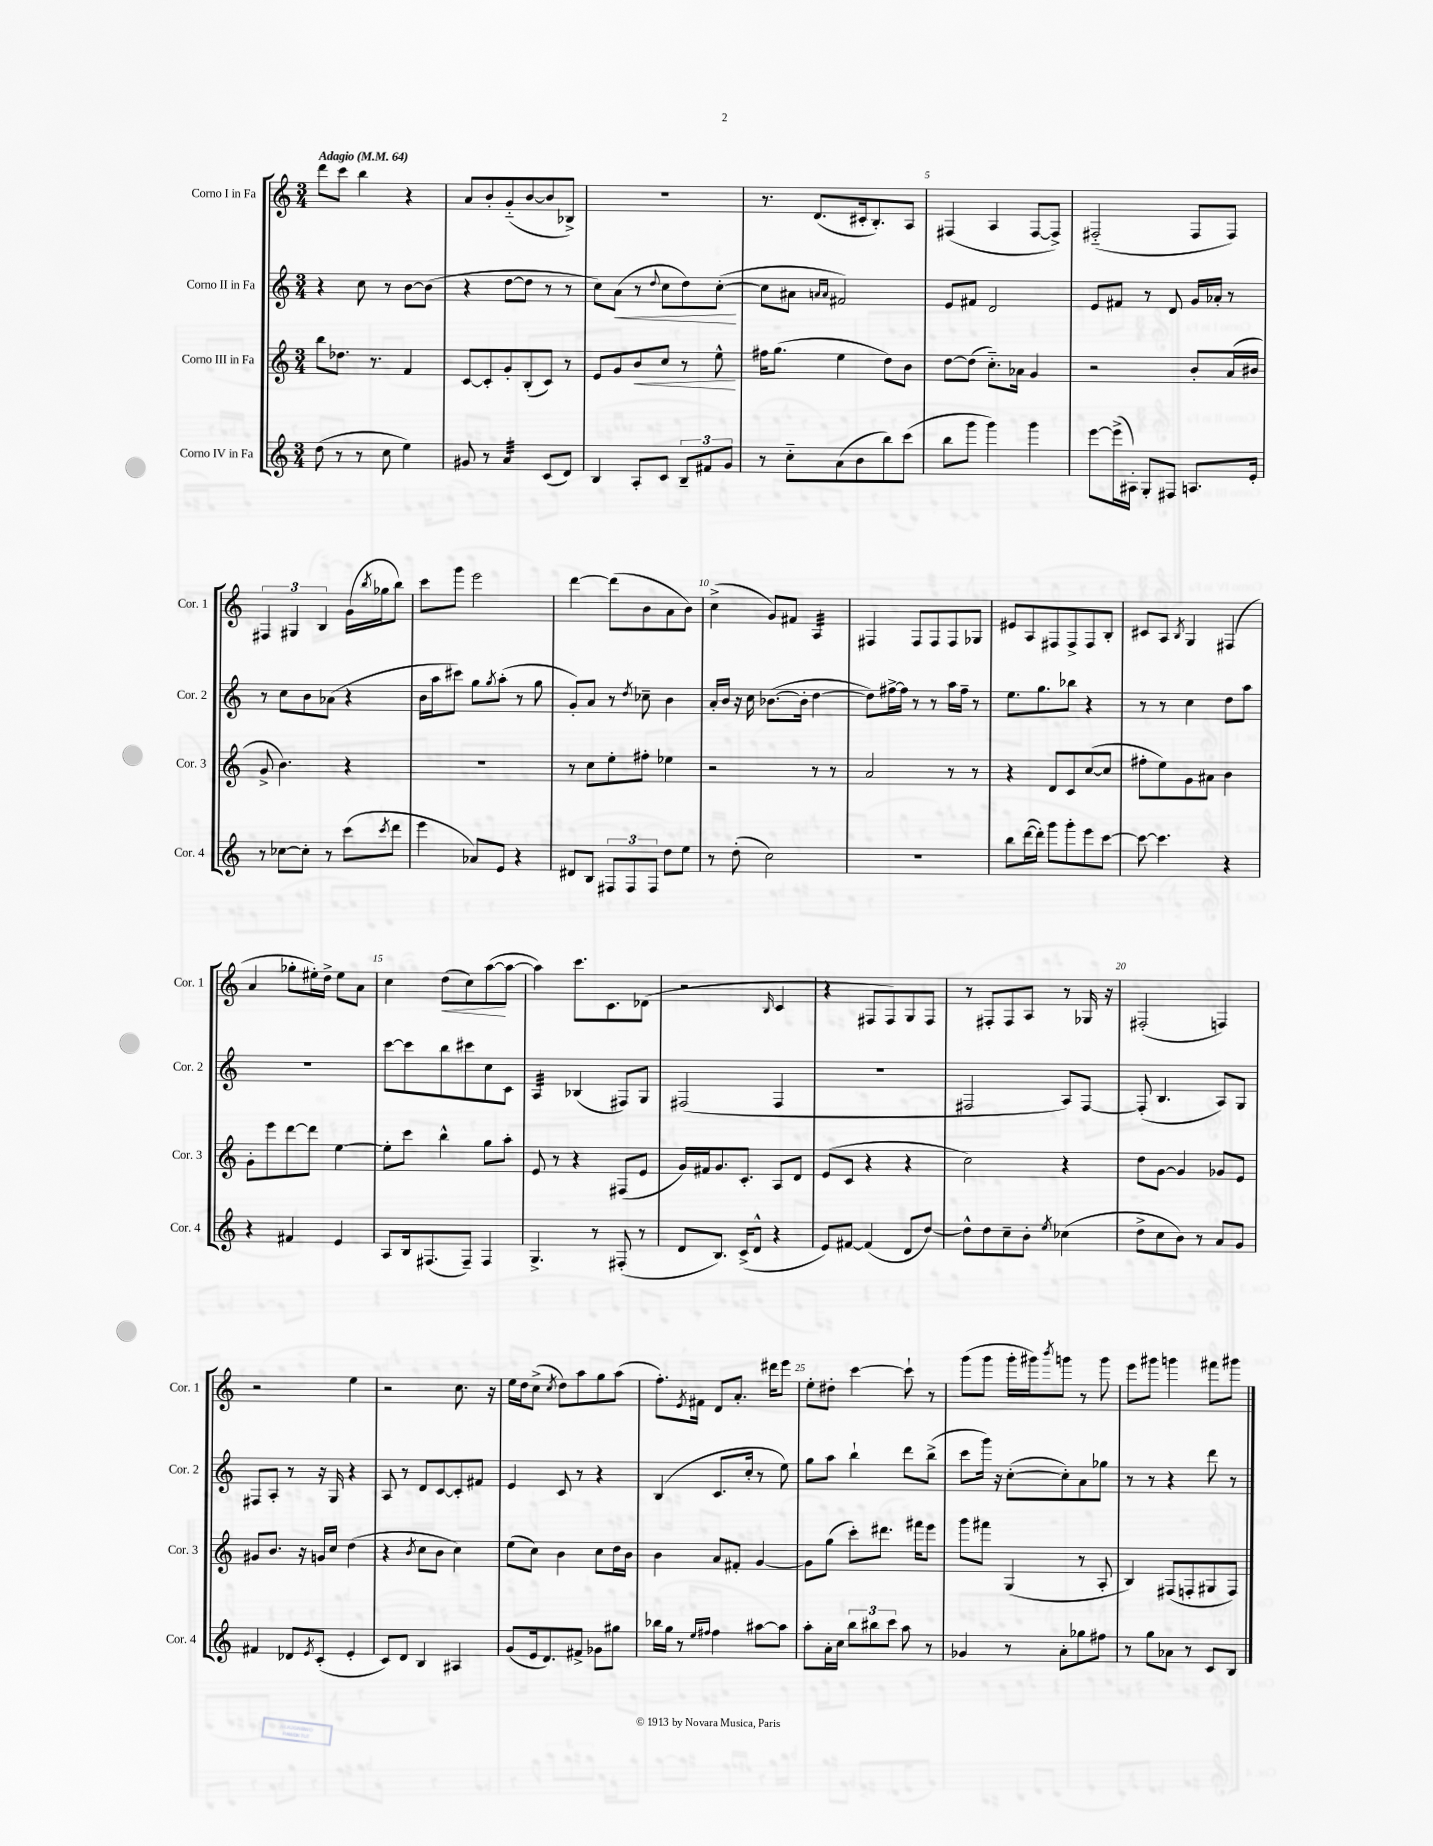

**kern	**kern	**dynam	**kern	**dynam	**kern	**dynam
*part4	*part3	*part3	*part2	*part2	*part1	*part1
*staff4	*staff3	*staff3	*staff2	*staff2	*staff1	*staff1
*I"Corno IV in Fa	*I"Corno III in Fa	*	*I"Corno II in Fa	*	*I"Corno I in Fa	*
*I'Cor. 4	*I'Cor. 3	*	*I'Cor. 2	*	*I'Cor. 1	*
*clefG2	*clefG2	*	*clefG2	*	*clefG2	*
*k[]	*k[]	*	*k[]	*	*k[]	*
*M3/4	*M3/4	*	*M3/4	*	*M3/4	*
*MM64	*MM64	*	*MM64	*	*MM64	*
=1	=1	=1	=1	=1	=1	=1
!	!	!	!	!	!LO:TX:a:B:t=Adagio	!
(8dd\	8bb\L	.	4r	.	8ddd\L	.
8r	8.dd-X\J	.	.	.	8ccc\J	.
8r	.	.	8cc\	.	4bb\	.
.	8.r	.	.	.	.	.
8cc\	.	.	8r	.	.	.
4ee\)	4f/	.	[8b\L	.	4r	.
.	.	.	(8b\J]	.	.	.
=2	=2	=2	=2	=2	=2	=2
8g#X/	[8c/L	.	4r	.	8a/L	.
8r	8c'/]	.	.	.	8b'/	.
*tremolo	*	*	*	*	*	*
32a/LLL	8g'/	.	[8dd\L	.	(8g/	.
32a/	.	.	.	.	.	.
32a/	.	.	.	.	.	.
32a/	.	.	.	.	.	.
32a/	(8B'/	.	8dd\J]	.	[8b/	.
32a/	.	.	.	.	.	.
32a/	.	.	.	.	.	.
32a/JJJ	.	.	.	.	.	.
*Xtremolo	*	*	*	*	*	*
(8c/L	8c/J)	.	8r	.	8b/]	.
8d/J)	8r	.	8r	.	8B-X^/J)	.
=3	=3	=3	=3	=3	=3	=3
4B/	8e/L	.	8cc\L)	.	2.r	.
!	!	!	!	!LO:HP:b	!	!
.	8g/	.	(8a\J	<	.	.
!	!	!LO:HP:b	!	!	!	!
8A'/L	8b/	<	8r	.	.	.
.	.	.	8qqdd/	.	.	.
8c/J	8cc/J	.	8cc\L	.	.	.
12B~/L	8r	.	8dd\)	.	.	.
12f#X/	.	.	.	.	.	.
.	8ee^^\	.	([8cc'\J	.	.	.
12g/J	.	.	.	.	.	.
.	.	[	.	[	.	.
=4	=4	=4	=4	=4	=4	=4
8r	16ff#X\KL	.	8cc\L]	.	8.r	.
.	(8.gg\J	.	.	.	.	.
8cc\L	.	.	8a#X\J	.	.	.
.	.	.	.	.	(8.d/L	.
.	.	.	16qqan/LL	.	.	.
.	.	.	16qqa/JJ	.	.	.
(8a\	4ee\	.	2f#X/)	.	.	.
8b\	.	.	.	.	16c#X'/k	.
.	.	.	.	.	8.B'/)	.
8bb\)	8dd\L)	.	.	.	.	.
(8ccc\J	8b\J	.	.	.	8A/J	.
=5	=5	=5	=5	=5	=5	=5
8bb\L	[8dd\L	.	8e/L	.	(4F#X/	.
8ggg\J	(8dd\J]	.	8f#X/J	.	.	.
4ggg\)	8.cc\L)	.	2d/	.	4A/	.
.	16a-X\Jk	.	.	.	.	.
4ggg\	4g/	.	.	.	[8F#/L	.
.	.	.	.	.	8F#^/J])	.
=6	=6	=6	=6	=6	=6	=6
[8eee\L	2r	.	8e/L	.	(2F#X/	.
(16eee^\L]	.	.	8f#X/J	.	.	.
16A#X'\JJ)	.	.	.	.	.	.
8G'/L	.	.	8r	.	.	.
8F#X/J	.	.	8d/	.	.	.
8.An/L	8b'/L	.	16g/LL	.	8F#/L	.
.	.	.	16a-X'/JJ	.	.	.
.	(16a/L	.	8r	.	8F#/J)	.
16e'/Jk	16b#X/JJ	.	.	.	.	.
!!LO:LB:g=z
=7	=7	=7	=7	=7	=7	=7
8r	8g^/	.	8r	.	6F#X/	.
[8cc-X\L	4.b\)	.	8cc\L	.	.	.
.	.	.	.	.	6G#X/	.
8cc-'\J]	.	.	8b\	.	.	.
.	.	.	.	.	6B/	.
8r	.	.	(8a-X\J	.	.	.
(8ccc\L	4r	.	4r	.	(16g\LL	.
.	.	.	.	.	8qbb/	.
.	.	.	.	.	16gg-X\J	.
8qccc/	.	.	.	.	.	.
8ddd\J	.	.	.	.	8bb\J)	.
=8	=8	=8	=8	=8	=8	=8
4eee\	2.r	.	16b\LL	.	8ccc\L	.
.	.	.	16aa\J	.	.	.
.	.	.	8ccc#X\J)	.	8ggg\J	.
8a-X/L)	.	.	8gg\L	.	2eee\	.
.	.	.	8qgg/	.	.	.
8e/J	.	.	(8aa'\J	.	.	.
4r	.	.	8r	.	.	.
.	.	.	8gg\	.	.	.
=9	=9	=9	=9	=9	=9	=9
8d#X/L	8r	.	8g'/L)	.	[4ddd\	.
8B/J	8cc\L	.	8a/J	.	.	.
12F#X/L	8ee'\	.	8r	.	(8ddd\L]	.
12F#/	.	.	.	.	.	.
.	.	.	8qdd/	.	.	.
.	8ff#X'\J	.	8cc-X~\	.	8b\	.
12F#/J	.	.	.	.	.	.
8dd\L	4ee-X\	.	4b\	.	8a\	.
8ee\J	.	.	.	.	8b\J)	.
=10	=10	=10	=10	=10	=10	=10
8r	2r	.	16a'/LL	.	(4cc^\	.
.	.	.	16b/JJ	.	.	.
(8dd'\	.	.	16r	.	.	.
.	.	.	16cc\	.	.	.
2cc\)	.	.	([8.b-X\L	.	8g/L)	.
.	.	.	.	.	8f#X/J	.
.	.	.	16b-'\Jk]	.	.	.
*	*	*	*	*	*tremolo	*
.	8r	.	[4dd\	.	32A/LLL	.
.	.	.	.	.	32A/	.
.	.	.	.	.	32A/	.
.	.	.	.	.	32A/	.
.	8r	.	.	.	32A/	.
.	.	.	.	.	32A/	.
.	.	.	.	.	32A/	.
.	.	.	.	.	32A/JJJ	.
*	*	*	*	*	*Xtremolo	*
=11	=11	=11	=11	=11	=11	=11
2.r	2a/	.	8dd\L])	.	4F#X/	.
.	.	.	[16ff#X^\L	.	.	.
.	.	.	16ff#\JJ]	.	.	.
.	.	.	8r	.	8F#/L	.
.	.	.	8r	.	8F#/	.
.	8r	.	16aa\LL	.	8F#/	.
.	.	.	16ff#~\JJ	.	.	.
.	8r	.	8r	.	8G-X/J	.
=12	=12	=12	=12	=12	=12	=12
8bb\L	4r	.	8.ee\L	.	8e#X/L	.
([16ddd\L	.	.	.	.	8A/	.
16ddd'\JJ])	.	.	8.gg\	.	.	.
8ggg\L	8d/L	.	.	.	8F#X/	.
8ggg'\	8c/	.	8bb-X\J	.	8F#^/	.
8eee\	([8cc/	.	4r	.	8F#/	.
[8ccc\J	8cc/J]	.	.	.	8B'/J	.
=13	=13	=13	=13	=13	=13	=13
8ccc\_	8ff#X'\L	.	8r	.	8c#X/L	.
4.ccc\]	8ee\)	.	8r	.	8A/J	.
.	.	.	.	.	8qB/	.
.	8g\	.	4cc\	.	4G/	.
.	8a#X\J	.	.	.	.	.
4r	4b\	.	8dd\L	.	(4F#X/	.
.	.	.	8aa\J	.	.	.
!!LO:LB:g=z
=14	=14	=14	=14	=14	=14	=14
4r	8g'\L	.	2.r	.	4a/	.
.	8eee\	.	.	.	.	.
4f#X/	[8ddd\	.	.	.	8gg-X'\L	.
.	8ddd\J]	.	.	.	16ee#X'\L)	.
.	.	.	.	.	16dd^\JJ	.
4e/	[4ee\	.	.	.	8ee#\L	.
.	.	.	.	.	8a\J	.
=15	=15	=15	=15	=15	=15	=15
8A/L	8ee'\L]	.	[8ccc\L	.	4cc\	.
16B/k	8ccc\J	.	8ccc\]	.	.	.
(8.F#X/	.	.	.	.	.	.
!	!	!	!	!	!	!LO:HP:b
.	4bb^^\	.	8bb\	.	(8dd\L	<
8F#~/J)	.	.	8ccc#X\	.	8cc\)	.
4F#/	8gg\L	.	8cc\	.	([8aa\	.
.	8aa'\J	.	8c\J	.	8aa\J_	[
=16	=16	=16	=16	=16	=16	=16
*	*	*	*tremolo	*	*	*
4.G^/	8e/	.	32A/LLL	.	4aa\])	.
.	.	.	32A/	.	.	.
.	.	.	32A/	.	.	.
.	.	.	32A/	.	.	.
.	8r	.	32A/	.	.	.
.	.	.	32A/	.	.	.
.	.	.	32A/	.	.	.
.	.	.	32A/JJJ	.	.	.
*	*	*	*Xtremolo	*	*	*
.	4r	.	(4B-X/	.	8.ccc\L	.
8r	.	.	.	.	.	.
.	.	.	.	.	8.c\	.
(8F#X'/	(8F#X/L	.	8F#X/L)	.	.	.
8r	8e/J	.	8G/J	.	(8d-X\J	.
=17	=17	=17	=17	=17	=17	=17
8d/L	16g/LL)	.	(2F#X/	.	2r	.
.	16f#X/J	.	.	.	.	.
8.B/J)	8.g/	.	.	.	.	.
(16c^/KL	8.c'/J	.	.	.	.	.
8d^^/J	.	.	.	.	.	.
.	.	.	.	.	16qqB/	.
4r	8A/L	.	4F#/	.	4c/	.
.	8d/J	.	.	.	.	.
=18	=18	=18	=18	=18	=18	=18
8e/L)	(8e/L	.	2.r	.	4r	.
[8f#X/J	8c/J	.	.	.	.	.
(4f#/]	4r	.	.	.	8F#X/L	.
.	.	.	.	.	8F#/)	.
8d/L	4r	.	.	.	8G/	.
[8dd/J)	.	.	.	.	8F#/J	.
=19	=19	=19	=19	=19	=19	=19
8dd^^\L]	2cc\)	.	2F#X/	.	8r	.
8dd\	.	.	.	.	8F#X'/L	.
8cc~\	.	.	.	.	8F#/	.
8b'\J	.	.	.	.	8A/J	.
8qee/	.	.	.	.	.	.
(4cc-X\	4r	.	8A/L)	.	8r	.
.	.	.	[8F#/J	.	16G-X/	.
.	.	.	.	.	16r	.
=20	=20	=20	=20	=20	=20	=20
8dd^\L	8dd\L	.	(8F#'/]	.	(2F#X'/	.
8cc\	[8g\J	.	4.B/	.	.	.
8b\J)	4g/]	.	.	.	.	.
8r	.	.	.	.	.	.
8a/L	8g-X/L	.	8A/L)	.	4Fn/)	.
8g/J	8e/J	.	8G/J	.	.	.
!!LO:LB:g=z
=21	=21	=21	=21	=21	=21	=21
4f#X/	8g#X/L	.	8F#X/L	.	2r	.
.	8.b/J	.	8A'/J	.	.	.
8d-X/L	.	.	8r	.	.	.
.	16r	.	.	.	.	.
8qe/	.	.	.	.	.	.
(8c'/J	16gn/LL	.	16r	.	.	.
.	16cc/JJ	.	16G/	.	.	.
4e'/	(4dd\	.	4r	.	4ee\	.
=22	=22	=22	=22	=22	=22	=22
8c/L)	4r	.	8A/	.	2r	.
8d/J	.	.	8r	.	.	.
.	8qb/	.	.	.	.	.
4B/	8cc\L	.	8d/L	.	.	.
.	8b\J	.	[8c/	.	.	.
4A#X/	4cc\)	.	8c'/]	.	8.cc\	.
.	.	.	8f#X/J	.	.	.
.	.	.	.	.	16r	.
=23	=23	=23	=23	=23	=23	=23
(8g/L	(8ee\L	.	4e/	.	16ee\LL	.
.	.	.	.	.	16dd\J	.
16e/k	8cc\J)	.	.	.	(8cc^\J	.
8.d/)	.	.	.	.	.	.
.	.	.	.	.	8qcc/	.
.	4b\	.	8c/	.	8dd\L)	.
8f#X^/J	.	.	8r	.	8aa\	.
8g-X\L	8cc\L	.	4r	.	8gg\	.
8gg#X\J	16dd\L	.	.	.	(8aa\J	.
.	16b\JJ	.	.	.	.	.
=24	=24	=24	=24	=24	=24	=24
16bb-X\LL	4b\	.	(4B/	.	8.ff'\L)	.
16gg\JJ	.	.	.	.	.	.
8r	.	.	.	.	.	.
.	.	.	.	.	8qe/	.
.	.	.	.	.	16f#X\Jk	.
16qqee/LL	.	.	.	.	.	.
16qqff#X/JJ	.	.	.	.	.	.
4ff#\	8a/L	.	8.c/L	.	8d/L	.
.	8f#X'/J	.	.	.	8.a'/J	.
.	.	.	16cc'/Jk	.	.	.
[8aa#X\L	[4g/	.	8r	.	.	.
.	.	.	.	.	16ddd#X\KL	.
8aa#\J]	.	.	8ee\)	.	8eee\J	.
=25	=25	=25	=25	=25	=25	=25
8aa'\L	8g\L]	.	8gg\L	.	8ee'\L	.
16a'\L	(8gg\J	.	8aa\J	.	8dd#X'\J	.
16cc\JJ	.	.	.	.	.	.
12bb\L	8ccc'\L)	.	4bb`\	.	[4ccc\	.
12bb#X\	.	.	.	.	.	.
.	8.ddd#X\J	.	.	.	.	.
12ccc\J	.	.	.	.	.	.
8aa\	.	.	8ddd\L	.	8ccc`\]	.
.	16fff#X\KL	.	.	.	.	.
8r	8eee\J	.	(8bb^\J	.	8r	.
=26	=26	=26	=26	=26	=26	=26
4g-X/	8ggg\L	.	8ccc\L	.	(8ggg\L	.
.	8fff#X\J	.	16ggg\Jk)	.	8ggg\J	.
.	.	.	16r	.	.	.
8r	(4G/	.	([8cc'\L	.	16ggg'\LL	.
.	.	.	.	.	16ggg#X\J)	.
.	.	.	.	.	8qbbb/	.
8a'\L	.	.	8cc'\])	.	8gggn\J	.
8gg-X\	8r	.	8a\	.	8r	.
8ff#X\J	8A'/	.	8gg-X\J	.	8ggg\	.
=27	=27	=27	=27	=27	=27	=27
8r	4B/)	.	8r	.	8eee\L	.
8gg\L	.	.	8r	.	8ggg#X\J	.
8a-X\J	(8F#X/L	.	4r	.	4gggn\	.
8r	8Fn'/	.	.	.	.	.
8c/L	8G#X/	.	8ddd\	.	8fff#X\L	.
8B/J	8F/J)	.	8r	.	8ggg#X\J	.
==	==	==	==	==	==	==
*-	*-	*-	*-	*-	*-	*-
